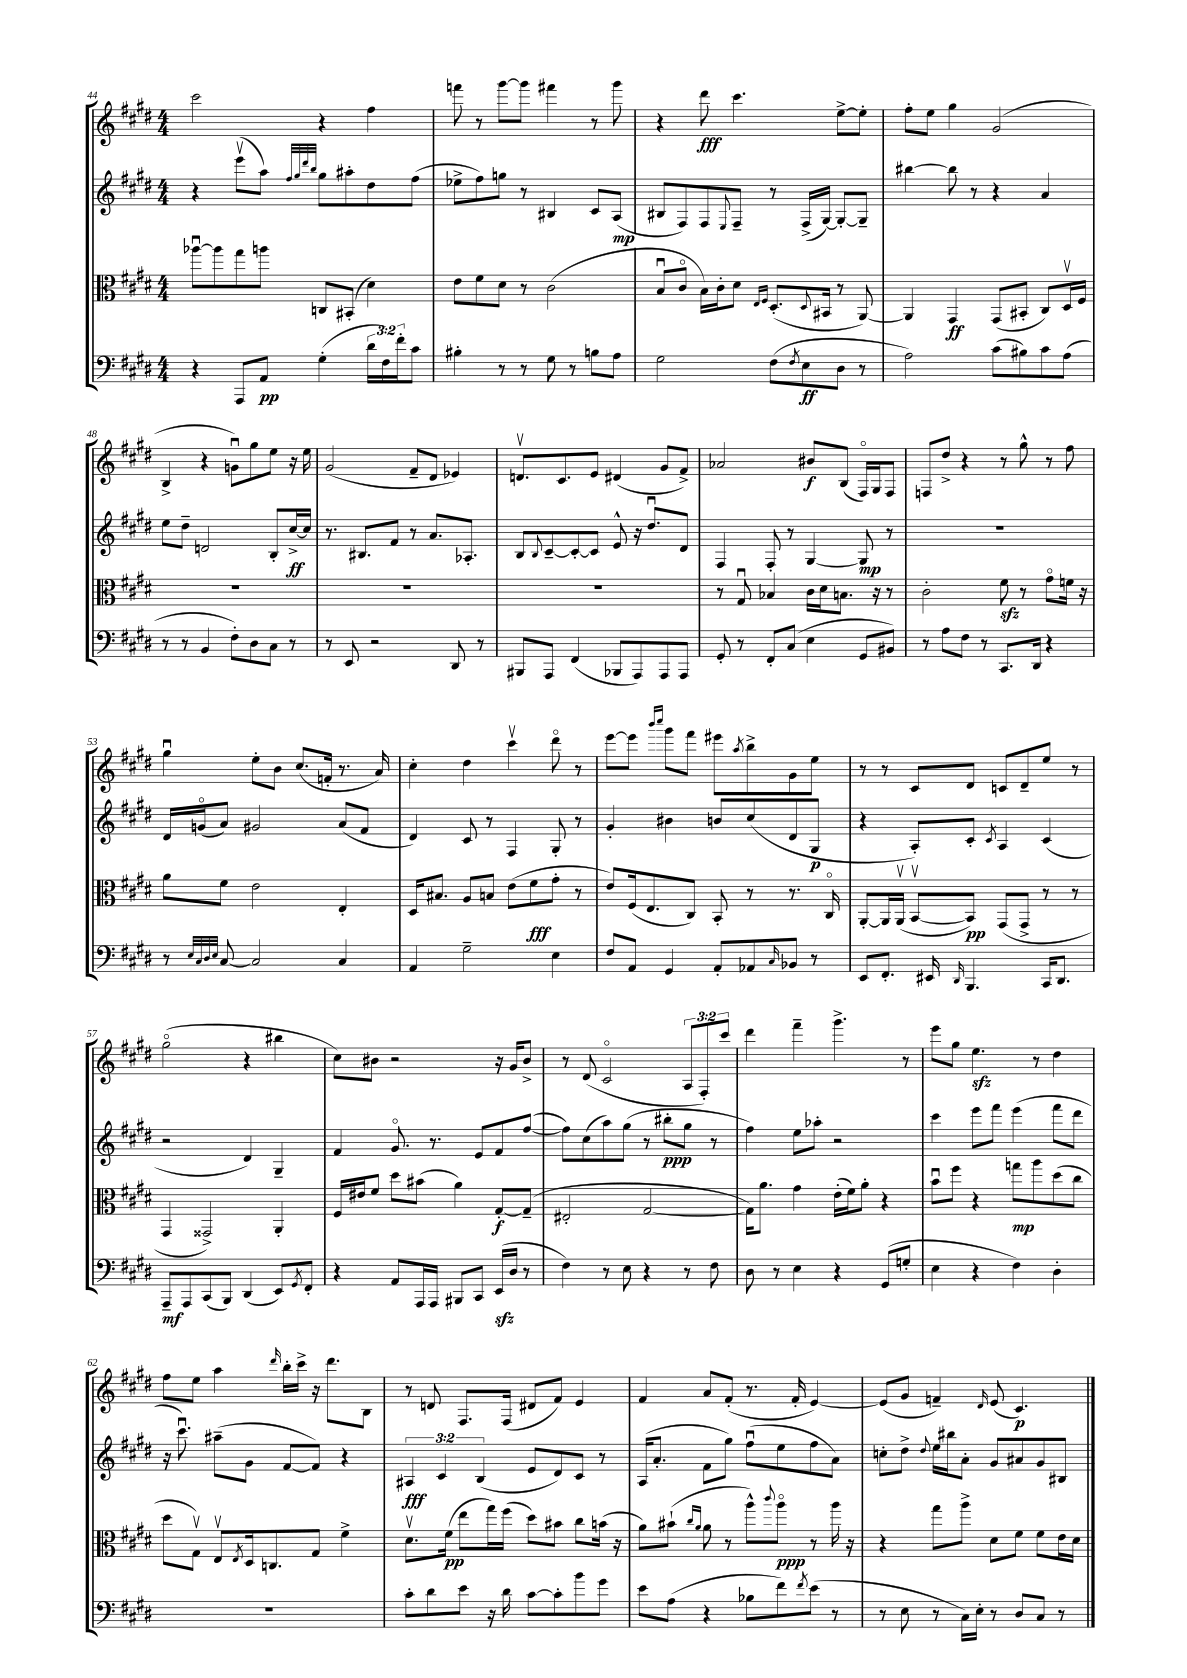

**kern	**dynam	**kern	**dynam	**kern	**dynam	**kern	**dynam
*part4	*part4	*part3	*part3	*part2	*part2	*part1	*part1
*staff4	*staff4	*staff3	*staff3	*staff2	*staff2	*staff1	*staff1
*clefF4	*	*clefC3	*	*clefG2	*	*clefG2	*
*k[f#c#g#d#]	*	*k[f#c#g#d#]	*	*k[f#c#g#d#]	*	*k[f#c#g#d#]	*
*M4/4	*	*M4/4	*	*M4/4	*	*M4/4	*
=44	=44	=44	=44	=44	=44	=44	=44
4r	.	[8aa-Xu\L	.	4r	.	2ccc#\	.
.	.	8aa-\]	.	.	.	.	.
8AAA/L	.	8gg#\	.	(8eeev\L	.	.	.
8AA/J	pp	8aan\J	.	8aa\J)	.	.	.
.	.	.	.	32qqff#/LLL	.	.	.
.	.	.	.	32qqgg#/	.	.	.
.	.	.	.	32qqddd#/	.	.	.
.	.	.	.	32qqbb/JJJ	.	.	.
(4G#'\	.	8Cn/L	.	8gg#\L	.	4r	.
.	.	(8BB#X'/J	.	8aa#X'\	.	.	.
24d#\LL	.	4d#\)	.	8dd#\	.	4ff#\	.
24F#\)	.	.	.	.	.	.	.
24f#'\J	.	.	.	.	.	.	.
8c#\J	.	.	.	(8ff#\J	.	.	.
=45	=45	=45	=45	=45	=45	=45	=45
4B#X'\	.	8e\L	.	8ee-X^\L	.	8fffn\	.
.	.	8f#\	.	8ff#\)	.	8r	.
8r	.	8d#\J	.	8ggn\J	.	[8ggg#\L	.
8r	.	8r	.	8r	.	8ggg#\J]	.
8G#\	.	(2c#\	.	4B#X/	.	4fff#X\	.
8r	.	.	.	.	.	.	.
8Bn\L	.	.	.	8c#/L	.	8r	.
8A\J	.	.	.	(8A/J	mp	8ggg#\	.
=46	=46	=46	=46	=46	=46	=46	=46
2G#\	.	8Bu/L	.	8B#X/L	.	4r	.
.	.	8c#/J	.	8F#/)	.	.	.
.	.	16B\LL)	.	8F#/	.	8ddd#\	fff
.	.	16c#'\J	.	.	.	.	.
.	.	.	.	8qqE/	.	.	.
.	.	8d#\J	.	8F#~/J	.	4.ccc#\	.
.	.	16qqE/LL	.	.	.	.	.
.	.	16qqF#/JJ	.	.	.	.	.
(8F#\L	.	(8.D#'/L	.	8r	.	.	.
8qF#/	.	.	.	.	.	.	.
8E\	ff	.	.	(16F#^/LL	.	.	.
.	.	8qqD#/	.	.	.	.	.
.	.	16BB#X/Jk	.	[16G#/JJ)	.	.	.
8D#\J	.	8r	.	8G#'/L_	.	[8ee^\L	.
8r	.	[8AA/)	.	8G#~/J]	.	8ee'\J]	.
=47	=47	=47	=47	=47	=47	=47	=47
2A\)	.	4AA/]	.	[4bb#X\	.	8ff#'\L	.
.	.	.	.	.	.	8ee\J	.
.	.	4GG#/	ff	8bb#\]	.	4gg#\	.
.	.	.	.	8r	.	.	.
(8c#\L	.	(8GG#/L	.	4r	.	(2g#/	.
8B#X\)	.	8BB#X'/J	.	.	.	.	.
8c#\	.	8C#/L)	.	4a/	.	.	.
(8A\J	.	16D#v/L	.	.	.	.	.
.	.	16F#/JJ	.	.	.	.	.
!!LO:LB:g=z
=48	=48	=48	=48	=48	=48	=48	=48
8r	.	1r	.	8ee\L	.	4B^/	.
8r	.	.	.	8dd#~\J	.	.	.
4BB/	.	.	.	2dn/	.	4r	.
8F#'\L)	.	.	.	.	.	8gnu\L)	.
8D#\	.	.	.	.	.	8gg#\	.
8C#\J	.	.	.	8B'/L	.	8ee\J	.
8r	.	.	.	[16cc#^/L	ff	16r	.
.	.	.	.	16cc#/JJ]	.	16ee\	.
=49	=49	=49	=49	=49	=49	=49	=49
8r	.	1r	.	8.r	.	(2g#/	.
8EE/	.	.	.	.	.	.	.
.	.	.	.	8.B#X/L	.	.	.
2r	.	.	.	.	.	.	.
.	.	.	.	8f#/J	.	.	.
.	.	.	.	8r	.	8f#~/L	.
.	.	.	.	8.a/L	.	8d#/J	.
8DD#/	.	.	.	.	.	4e-X/)	.
.	.	.	.	8.A-X'/J	.	.	.
8r	.	.	.	.	.	.	.
=50	=50	=50	=50	=50	=50	=50	=50
8BBB#X/L	.	1r	.	8B/L	.	8.dnv/L	.
.	.	.	.	8qqB/	.	.	.
8AAA/J	.	.	.	[8c#~/	.	.	.
.	.	.	.	.	.	8.c#/	.
(4FF#/	.	.	.	8c#'/_	.	.	.
.	.	.	.	8c#/J]	.	8e/J	.
8BBB-X/L	.	.	.	8e^^/	.	(4d#X/	.
8AAA/)	.	.	.	16r	.	.	.
.	.	.	.	8.dd#u/L	.	.	.
8AAA/	.	.	.	.	.	8g#/L	.
8AAA/J	.	.	.	8d#/J	.	8f#^/J)	.
=51	=51	=51	=51	=51	=51	=51	=51
8GG#'/	.	8r	.	4F#/	.	2a-X/	.
8r	.	8G#u/	.	.	.	.	.
8FF#'/L	.	4B-X/	.	8F#'/	.	.	.
(8C#/J	.	.	.	8r	.	.	.
4E\	.	16c#\LL	.	[4G#/	.	8b#X/L	f
.	.	16d#\J	.	.	.	.	.
.	.	8.Bn\J	.	.	.	(8B/J	.
8GG#/L	.	.	.	8G#/]	mp	16F#/LL)	.
.	.	16r	.	.	.	16G#/J	.
8BB#X/J)	.	8r	.	8r	.	8F#/J	.
=52	=52	=52	=52	=52	=52	=52	=52
8r	.	2c#'\	.	1r	.	8Fn/L	.
8A\L	.	.	.	.	.	8dd#^/J	.
8F#\J	.	.	.	.	.	4r	.
8r	.	.	.	.	.	.	.
8.CC#/L	.	8f#zz\	.	.	.	8r	.
.	.	8r	.	.	.	8gg#^^\	.
16DD#/Jk	.	.	.	.	.	.	.
4r	.	8g#\L	.	.	.	8r	.
.	.	16fn\Jk	.	.	.	8ff#\	.
.	.	16r	.	.	.	.	.
!!LO:LB:g=z
=53	=53	=53	=53	=53	=53	=53	=53
8r	.	8a\L	.	16d#/LL	.	4gg#u\	.
.	.	.	.	(16gn/J	.	.	.
32qqE/LLL	.	.	.	.	.	.	.
32qqC#/	.	.	.	.	.	.	.
32qqD#/	.	.	.	.	.	.	.
32qqE/JJJ	.	.	.	.	.	.	.
[8C#/	.	8f#\J	.	8a/J)	.	.	.
2C#/]	.	2e\	.	2g#X/	.	8ee'\L	.
.	.	.	.	.	.	8b\J	.
.	.	.	.	.	.	(8.cc#/L	.
.	.	.	.	.	.	16fn'/Jk	.
4C#/	.	4E'/	.	(8a/L	.	8.r	.
.	.	.	.	8f#/J	.	.	.
.	.	.	.	.	.	16a/)	.
=54	=54	=54	=54	=54	=54	=54	=54
4AA/	.	16D#/KL	.	4d#/)	.	4cc#'\	.
.	.	8.B#X/J	.	.	.	.	.
2G#~\	.	8A/L	.	8c#/	.	4dd#\	.
.	.	8Bn/J	.	8r	.	.	.
.	.	(8e\L	.	4F#/	.	4ccc#v\	.
.	.	8f#\	fff	.	.	.	.
4E\	.	8g#'\J	.	8G#'/	.	8ddd#\	.
.	.	8r	.	8r	.	8r	.
=55	=55	=55	=55	=55	=55	=55	=55
8F#/L	.	8e/L)	.	4g#'/	.	[8eee\L	.
8AA/J	.	(16F#/k	.	.	.	8eee\J]	.
.	.	8.E/	.	.	.	.	.
.	.	.	.	.	.	16qqbbb/LL	.
.	.	.	.	.	.	16qqcccc#/JJ	.
4GG#/	.	.	.	4b#X\	.	8ggg#\L	.
.	.	8C#/J)	.	.	.	8fff#\J	.
8AA'/L	.	8BB'/	.	8bn/L	.	8eee#X\L	.
.	.	.	.	.	.	8qaa/	.
8AA-X/	.	8r	.	(8cc#/	.	8bb^\	.
16qqC#/	.	.	.	.	.	.	.
8BB-X/J	.	8.r	.	8d#/	.	8g#\	.
8r	.	.	.	8G#/J	p	8ee\J	.
.	.	16C#/	.	.	.	.	.
=56	=56	=56	=56	=56	=56	=56	=56
8EE/L	.	[8AA'/L	.	4r	.	8r	.
8.FF#'/J	.	16AA/L]	.	.	.	8r	.
.	.	(16AAv/JJ	.	.	.	.	.
.	.	[8BBv/L	.	8A'/L)	.	8c#/L	.
16EE#X/	.	.	.	.	.	.	.
16qqDD#/	.	.	.	.	.	.	.
4.BBB/	.	8BB/J])	pp	8c#'/J	.	8d#/J	.
.	.	.	.	8qc#/	.	.	.
.	.	(8GG#/L	.	4A/	.	8cn/L	.
.	.	8GG#^/J	.	.	.	8d#~/	.
16CC#/KL	.	8r	.	(4c#/	.	8ee/J	.
8.DD#/J	.	.	.	.	.	.	.
.	.	8r	.	.	.	8r	.
!!LO:LB:g=z
=57	=57	=57	=57	=57	=57	=57	=57
8AAA~/L	mf	4GG#/	.	2r	.	(2gg#\	.
8AAA/	.	.	.	.	.	.	.
(8CC#/	.	2GG##X^/)	.	.	.	.	.
8BBB/J)	.	.	.	.	.	.	.
(4DD#/	.	.	.	4d#/)	.	4r	.
8EE/L)	.	4AA'/	.	4G#~/	.	4bb#X\	.
8qGG#/	.	.	.	.	.	.	.
8FF#'/J	.	.	.	.	.	.	.
=58	=58	=58	=58	=58	=58	=58	=58
4r	.	16F#/LL	.	4f#/	.	8cc#\L)	.
.	.	16e#X/J	.	.	.	.	.
.	.	8f#/J	.	.	.	8b#X\J	.
8AA/L	.	8dd#\L	.	8.g#/	.	2r	.
16AAA/L	.	(8b#X\J	.	.	.	.	.
16AAA/JJ	.	.	.	8.r	.	.	.
8BBB#X/L	.	4a\)	.	.	.	.	.
8CC#/J	.	.	.	8e/L	.	.	.
(16EEzz/LL	.	[8G#'/L	f	8f#/	.	16r	.
16D#/JJ	.	.	.	.	.	16g#/KL	.
8r	.	(8G#~/J]	.	([8ff#/J	.	8b#^/J	.
=59	=59	=59	=59	=59	=59	=59	=59
4F#\)	.	2E#X'/	.	8ff#\L])	.	8r	.
.	.	.	.	(8cc#\	.	(8d#/	.
8r	.	.	.	8aa\)	.	2c#/	.
8E\	.	.	.	(8gg#\J	.	.	.
4r	.	[2G#/	.	8r	.	.	.
.	.	.	.	8bb#X'\L	ppp	.	.
8r	.	.	.	8gg#\J	.	12A/L	.
.	.	.	.	.	.	12F#'/)	.
8F#\	.	.	.	8r	.	.	.
.	.	.	.	.	.	12ccc#/J	.
=60	=60	=60	=60	=60	=60	=60	=60
8D#\	.	16G#\KL])	.	4ff#\)	.	4ddd#\	.
.	.	8.a\J	.	.	.	.	.
8r	.	.	.	.	.	.	.
4E\	.	4g#\	.	8ee\L	.	4fff#~\	.
.	.	.	.	8aa-X'\J	.	.	.
4r	.	(16e'\LL	.	2r	.	4.ggg#^\	.
.	.	16f#\J)	.	.	.	.	.
.	.	8a'\J	.	.	.	.	.
(8GG#/L	.	4r	.	.	.	.	.
8Gn'/J	.	.	.	.	.	8r	.
=61	=61	=61	=61	=61	=61	=61	=61
4E\	.	8bu\L	.	4ccc#\	.	8eee\L	.
.	.	8ff#\J	.	.	.	8gg#\J	.
4r	.	4r	.	8eee\L	.	4.eezz\	.
.	.	.	.	8fff#\J	.	.	.
4F#\)	.	8ggn\L	mp	(4eee\	.	.	.
.	.	8aa\	.	.	.	8r	.
4D#'\	.	(8dd#\	.	8fff#\L	.	4dd#\	.
.	.	8cc#\J	.	8ddd#\J	.	.	.
!!LO:LB:g=z
=62	=62	=62	=62	=62	=62	=62	=62
1r	.	8dd#\L	.	16r	.	8ff#\L	.
.	.	.	.	8.ccc#u\)	.	.	.
.	.	8G#v\J)	.	.	.	8ee\J	.
.	.	8Ev/L	.	(8aa#X~\L	.	4aa\	.
.	.	8qE/	.	.	.	.	.
.	.	16D#/k	.	8g#\J	.	.	.
.	.	8.Cn/	.	.	.	.	.
.	.	.	.	.	.	16qqddd#/	.
.	.	.	.	[8f#/L	.	16bb'\LL	.
.	.	.	.	.	.	16ccc#^\JJ	.
.	.	8G#/J	.	8f#/J])	.	16r	.
.	.	.	.	.	.	8.ddd#\L	.
.	.	4f#^\	.	4r	.	.	.
.	.	.	.	.	.	8B\J	.
=63	=63	=63	=63	=63	=63	=63	=63
8c#'\L	.	8.d#v\L	.	6A#X/	fff	8r	.
8d#\	.	.	.	.	.	8dn/	.
.	.	.	.	6c#/	.	.	.
.	.	(16f#\Jk	pp	.	.	.	.
8e\J	.	8ee\L	.	.	.	8.F#/L	.
.	.	.	.	(6B/	.	.	.
16r	.	16gg#\L)	.	.	.	.	.
16d#\	.	(16ff#\JJ	.	.	.	(16F#/Jk	.
[8c#\L	.	8dd#\L)	.	8e/L	.	8d#X/L	.
8c#'\]	.	8b#X\J	.	8d#/)	.	8f#/J)	.
8b\	.	8cc#\L	.	8c#/J	.	4e/	.
8g#\J	.	(16bn\Jk	.	8r	.	.	.
.	.	16r	.	.	.	.	.
=64	=64	=64	=64	=64	=64	=64	=64
8e\L	.	8a\L)	.	(16A/KL	.	4f#/	.
.	.	.	.	8.a'/J	.	.	.
(8A\J	.	(8b#X`\J	.	.	.	.	.
.	.	16qqcc#/LL	.	.	.	.	.
.	.	16qqa/JJ	.	.	.	.	.
4r	.	8a\	.	8f#\L	.	8a/L	.
.	.	8r	.	8gg#\J)	.	(8f#'/J	.
8B-X\L	.	8aa^^\L)	.	(8ff#u\L	.	8.r	.
.	.	8qqccc#/	.	.	.	.	.
8f#\)	.	8aa\J	ppp	8ee\	.	.	.
.	.	.	.	.	.	16f#'/	.
8qf#/	.	.	.	.	.	.	.
(8e\J	.	8r	.	8ff#\	.	[4e/)	.
8r	.	16aa\	.	8a\J)	.	.	.
.	.	16r	.	.	.	.	.
=65	=65	=65	=65	=65	=65	=65	=65
8r	.	4r	.	8ccn'\L	.	(8e/L]	.
8E\	.	.	.	8dd#^\J	.	8g#/J	.
.	.	.	.	8qqdd#/	.	.	.
8r	.	8gg#\L	.	16ee\LL	.	4fn~/)	.
.	.	.	.	16bb#X\J	.	.	.
16C#\LL)	.	8aa^\J	.	8a'\J	.	.	.
16E'\JJ	.	.	.	.	.	.	.
.	.	.	.	.	.	16qqd#/	.
8r	.	8d#\L	.	8g#/L	.	(8e/	.
8D#/L	.	8f#\J	.	8a#X/	.	4.c#/)	p
8C#/J	.	8f#\L	.	8g#/	.	.	.
8r	.	16e\L	.	8B#X/J	.	.	.
.	.	16d#\JJ	.	.	.	.	.
==	==	==	==	==	==	==	==
*-	*-	*-	*-	*-	*-	*-	*-
